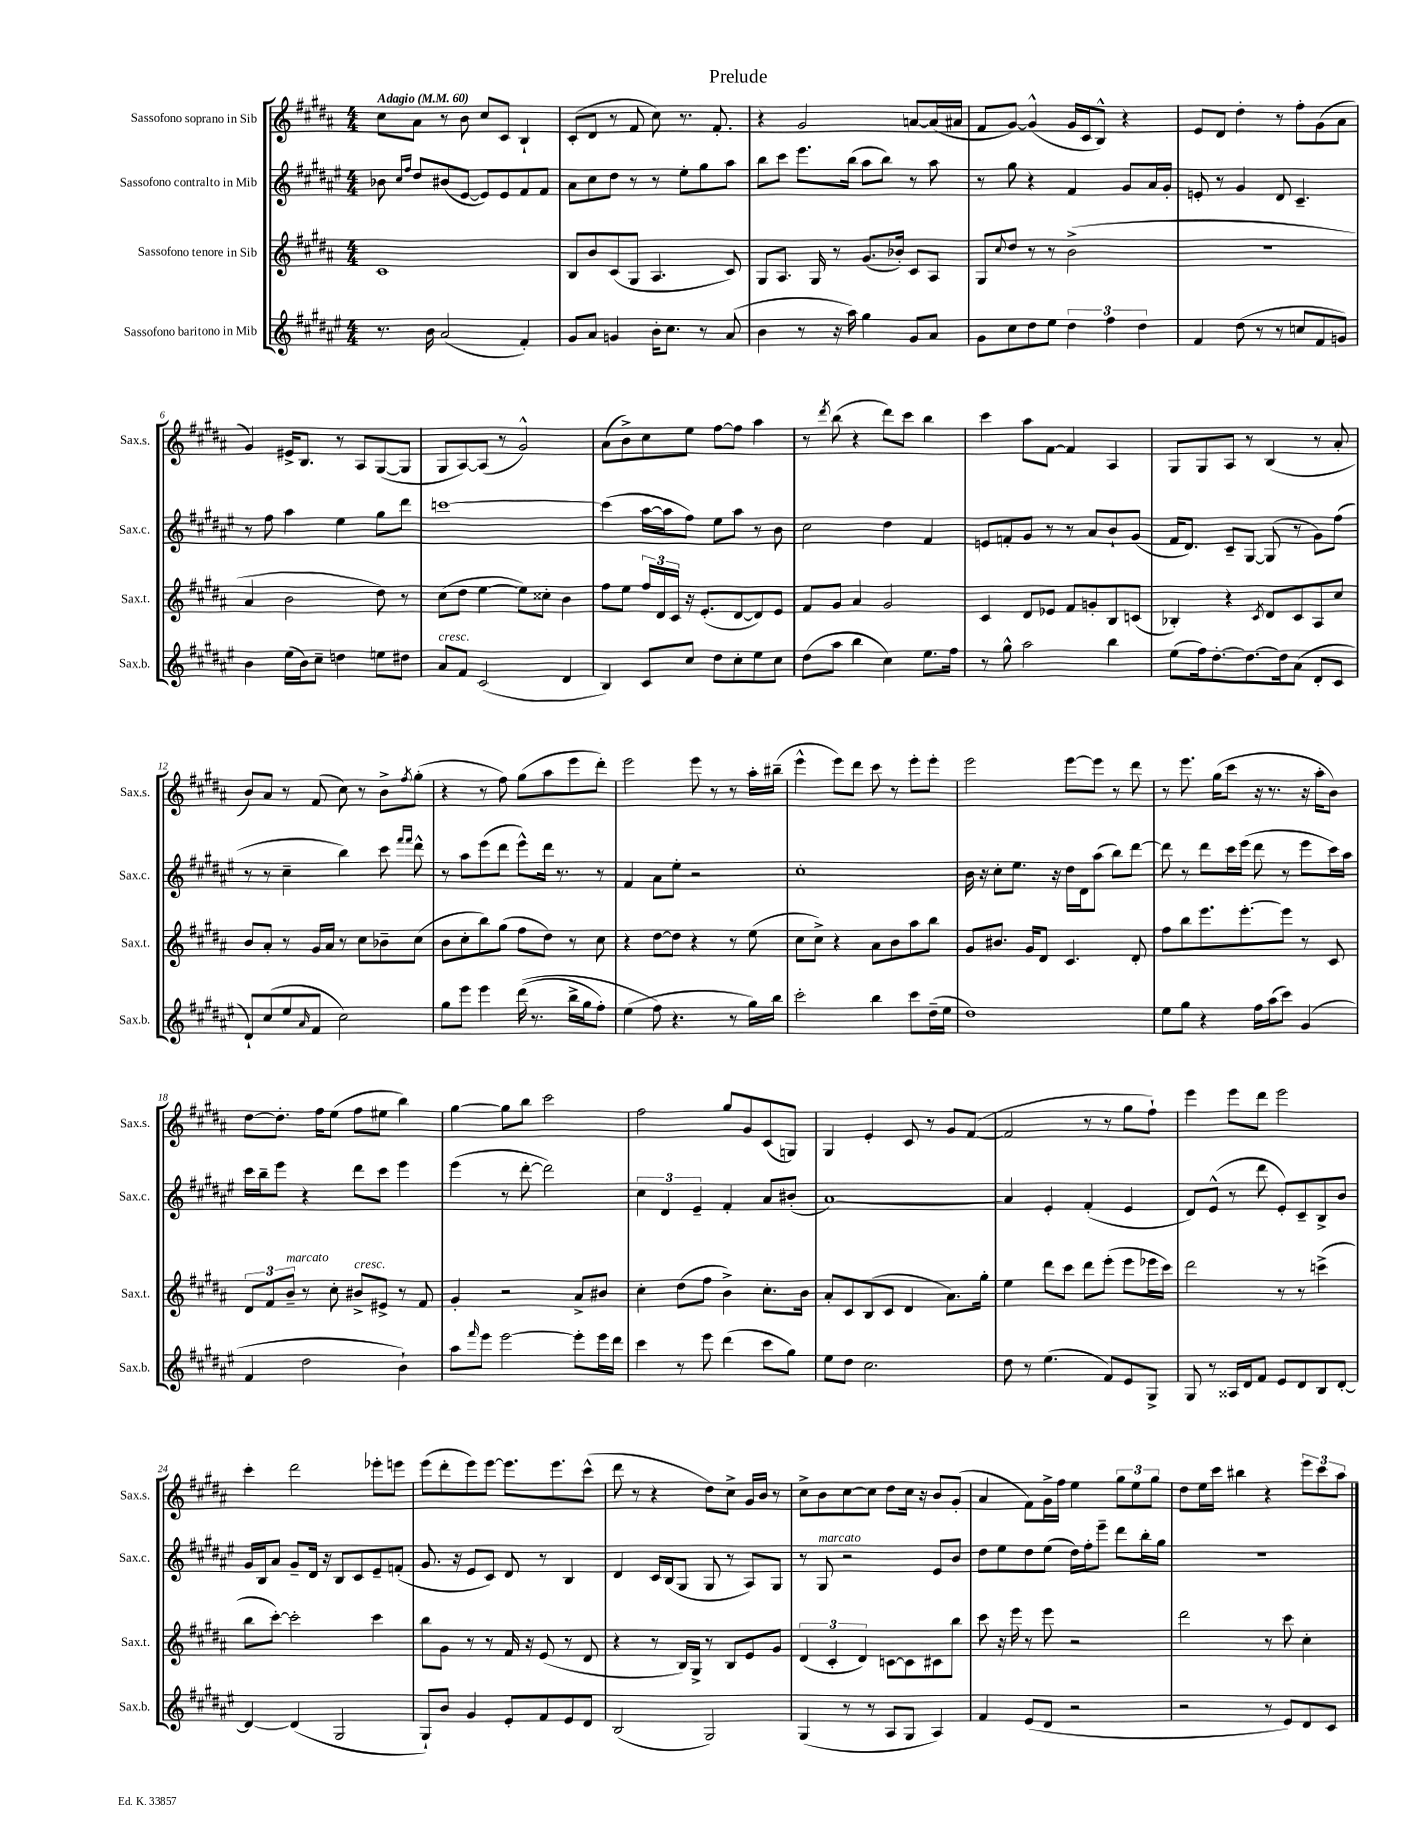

**kern	**kern	**kern	**kern
*staff4	*staff3	*staff2	*staff1
*clefG2	*clefG2	*clefG2	*clefG2
*k[f#c#g#d#a#e#]	*k[f#c#g#d#a#]	*k[f#c#g#d#a#e#]	*k[f#c#g#d#a#]
*M4/4	*M4/4	*M4/4	*M4/4
*MM60	*MM60	*MM60	*MM60
8.r	1c#	8b-\	8cc#\L
.	.	16qqcc#/LL	.
.	.	16qqff#/JJ	.
.	.	8dd#/L	8a#\J
16b\	.	.	.
(2a#/	.	(8b#/	8r
.	.	[8e#/J	8b\
.	.	8e#/]L)	8cc#/L
.	.	8e#/	8c#/J
4f#'/)	.	8f#/	4B`/
.	.	8f#/J	.
=	=	=	=
8g#/L	8B/L	8a#\L	(8c#'/L
8a#/J	8b/	8cc#\	8d#/J
4g/	(8c#/	8dd#\J	8r
.	8G#/J	8r	8f#/
16b'\LK	4.A#/	8r	8cc#\)
8.cc#\J	.	.	.
.	.	8ee#'\L	8.r
8r	.	8gg#\	.
.	.	.	8.f#'/
(8a#/	8c#/)	8aa#\J	.
=	=	=	=
4b\	8G#/L	8bb\L	4r
.	8.A#/J	8ccc#\J	.
8r	.	8.eee#\L	2g#/
.	16G#/	.	.
16r	8r	.	.
16aa#\)	.	(16bb\Jk	.
4gg#\	(8.g#/L	8aa#\L	.
.	.	8bb\J)	.
.	16b-'/Jk)	.	.
8g#/L	8c#/L	8r	[8a/L
8a#/J	8A#/J	8aa#\	(16a/]L
.	.	.	16a#/JJ
=	=	=	=
8g#\L	8G#/L	8r	8f#/L
.	8qqcc#/	.	.
8cc#\	8dd#/J	8gg#\	[8g#/J)
8dd#\	8r	4r	(4g#^^/]
8ee#\J	8r	.	.
6dd#\	(2b^\	4f#/	16g#/LL
.	.	.	16c#/J
.	.	.	8B^^/J)
6ff#\	.	.	.
.	.	8g#/L	4r
6dd#\	.	.	.
.	.	16a#/L	.
.	.	16g#'/JJ	.
=	=	=	=
4f#/	1r	8e'/	8e/L
.	.	8r	8d#/J
(8dd#\	.	4g#/	4dd#'\
8r	.	.	.
8r	.	8d#/	8r
8cc/L	.	4.c#~/	8ff#'\L
8f#/	.	.	(8g#\
8g/J)	.	.	8a#\J
=	=	=	=
4b\	4a#/	8r	4g#/)
.	.	8ff#\	.
(16ee#\LL	2b\	4aa#\	16e#^/LK
16b\J)	.	.	8.B/J
8cc#~\J	.	.	.
4dd\	.	4ee#\	8r
.	.	.	8A#/L
8ee\L	8dd#\)	8gg#\L	([8G#/
8dd#\J	8r	8ddd#\J	8G#/]J
=	=	=	=
8a#/L	(8cc#\L	[1ccc	8G#/L
8f#/J	8dd#\J	.	[8A#/)
(2c#/	[4ee\	.	(8A#/]J
.	.	.	8r
.	8ee\]L)	.	2g#^^/)
.	8cc##'\J	.	.
4d#/	4b\	.	.
=	=	=	=
4B/)	8ff#\L	(4ccc\]	(8a#\L
.	8ee\J	.	8b^\)
8c#/L	24ff#/LL	[16aa#\LL	8cc#\
.	24d#/	.	.
.	.	16aa#\]J	.
.	24c#/JJ	.	.
8cc#/J	16r	8ff#\J)	8ee\J
.	(8.e'/L	.	.
8dd#\L	.	8ee#\L	[8ff#\L
8cc#'\	[8d#/	8aa#\J	8ff#\]J
8ee#\	8d#/])	8r	4aa#\
8cc#\J	8e/J	8b\	.
=	=	=	=
(8dd#\L	8f#/L	2cc#\	8r
.	.	.	8qddd#/
8aa#\J	8g#/J	.	(8bb\
4bb\	4a#/	.	4r
4cc#\)	2g#/	4dd#\	8ddd#\L)
.	.	.	8ccc#\J
8.ee#\L	.	4f#/	4bb\
16ff#\Jk	.	.	.
=	=	=	=
8r	4c#/	8e/L	4ccc#\
8gg#^^\	.	8f'/	.
2aa#\	8d#/L	8g#/J	8aa#\L
.	8e-/J	8r	[8f#\J
.	8f#/L	8r	4f#/]
.	8g'/	8a#/L	.
4bb\	8B/	8b`/	4A#/
.	(8c/J	(8g#/J	.
=	=	=	=
(8ee#\L	4B-'/)	16f#/LK	8G#/L
.	.	8.d#/J)	.
16ff#\k)	.	.	8G#/
[8.dd#'\	.	.	.
.	4r	8c#~/L	8A#/J
8.dd#\_	.	[8G#/J	8r
.	8qc#/	.	.
.	8d#/L	(8G#/]	(4B/
16dd#\]k	.	.	.
(8a#\J	8c#/	8r	.
8d#'/L	8A#/	8g#\L)	8r
8c#/J	8cc#/J	(8ff#\J	8a#'/
=	=	=	=
8d#`/L)	8b/L	8r	8b/L)
(8cc#/	8a#'/J	8r	8a#/J
8ee#/	8r	4cc#~\	8r
16qqa#/	.	.	.
8f#/J	16g#/LL	.	(8f#/
.	16a#/JJ	.	.
2cc#\)	8r	4bb\)	8cc#\)
.	8cc#\L	.	8r
.	8b-~\	8ccc#\	8b^\L
.	.	16qqfff#/LL	.
.	.	16qqfff#/JJ	8qff#/
.	(8cc#\J	8ddd#^^\	(8gg#'\J
=	=	=	=
8gg#\L	8b\L	8r	4r
8eee#\J	8cc#'\	8aa#\L	.
4eee#\	8bb\)	(8eee#\	8r
.	(8gg#\J	8ddd#\J	8ff#\)
&((16ddd#\	8ff#\L	8eee#^^\L)	(8gg#\L
8.r	.	.	.
.	8dd#\J)	16ddd#\Jk	8aa#\
.	.	8.r	.
16bb^\LL	8r	.	8eee\
16gg#\J	.	.	.
8ff#'\J)	8cc#\	8r	8ddd#'\J)
=	=	=	=
(4ee#\	4r	4f#/	2eee\
8ff#\&)	[8dd#\L	8a#\L	.
4.r	8dd#\]J	8ee#'\J	.
.	4r	2r	8eee\
.	.	.	8r
8r	8r	.	8r
16gg#\LL)	(8ee\	.	16aa#'\LL
16bb\JJ	.	.	(16bb#~\JJ
=	=	=	=
2ccc#'\	8cc#\L	1cc#'	4eee^^\
.	8cc#^\J)	.	.
.	4r	.	8eee\L)
.	.	.	8ddd#\J
4bb\	8a#\L	.	8ccc#\
.	8b\	.	8r
8ccc#\L	8aa#\	.	8eee'\L
(16dd#~\L	8bb\J	.	8eee'\J
16ee#\JJ	.	.	.
=	=	=	=
1dd#)	8g#/L	16b\	2eee\
.	.	16r	.
.	8.b#/J	8cc#'\L	.
.	.	8.ee#\J	.
.	16g#/LK	.	.
.	8d#/J	.	.
.	.	16r	.
.	4.c#/	16dd#\LL	[8eee\L
.	.	16d#\J	.
.	.	(8aa#\J	8eee\]J
.	.	8bb\L)	8r
.	8d#'/	[8ddd#\J	8ddd#\
=	=	=	=
8ee#\L	8ff#\L	8ddd#\]	8r
8gg#\J	8bb\	8r	8.eee\
4r	8.eee\	8ddd#\L	.
.	.	.	(16gg#\LK
.	.	16ccc#\L	8ccc#\J
.	[8.eee'\	(16eee#\JJ	.
16ff#\LL	.	8ddd#\	16r
(16aa#\J	.	.	8.r
8ccc#\J)	8eee\]J	8r	.
(4g#/	8r	8eee#\L	16r
.	.	.	16aa#'\LK
.	8c#/	16ccc#\L)	8b\J)
.	.	16aa#\JJ	.
=	=	=	=
4f#/	12d#/L	16ccc#\LL	[8dd#\L
.	.	16bb~\J	.
.	12f#/	.	.
.	.	8eee#\J	8.dd#'\]J
.	12b~/J	.	.
2dd#\	8r	4r	.
.	.	.	16ff#\LK
.	8cc#'\	.	(8ee\J
.	8b#^/L	8ddd#\L	8ff#\L
.	8e#^/J	8ccc#\J	8ee#\J
4b`\)	8r	4eee#\	4bb\)
.	8f#/	.	.
=	=	=	=
8aa#\L	4g#'/	(4eee#\	[4gg#\
16qqfff#/	.	.	.
8eee#\J	.	.	.
[2eee#\	2r	8r	8gg#\]L
.	.	[8ddd#'\	8bb\J
.	.	2ddd#\])	2ccc#\
8eee#'\]L	8a#^/L	.	.
16eee#\L	8b#/J	.	.
16ddd#\JJ	.	.	.
=	=	=	=
4ccc#\	4cc#'\	6cc#\	2ff#\
.	.	6d#/	.
8r	(8dd#\L	.	.
.	.	6e#~/	.
8eee#\	8ff#\J	.	.
(4ddd#\	4b^\)	4f#'/	8gg#/L
.	.	.	8g#/
8ccc#\L	8.cc#'\L	8a#/L	(8c#/
8gg#\J)	.	(8b#'/J	8G/J)
.	16b\Jk	.	.
=	=	=	=
8ee#\L	8a#'/L	[1a#)	4G#/
8dd#\J	8c#/	.	.
2.cc#\	(8B/	.	4e'/
.	8c#/J	.	.
.	4d#/	.	8c#/
.	.	.	8r
.	8.a#\L)	.	8g#/L
.	.	.	([8f#/J
.	16gg#'\Jk	.	.
=	=	=	=
8dd#\	4ee\	4a#/]	2f#/]
8r	.	.	.
(4.ee#\	8ddd#\L	4e#'/	.
.	8ccc#\J	.	.
.	8ddd#\L	(4f#'/	8r
8f#/L)	(8eee'\J	.	8r
8e#/	8eee\L	4e#/	8gg#\L
8G#^/J	16eee-\L	.	8ff#`\J)
.	16ccc#\JJ)	.	.
=	=	=	=
8G#/	2ddd#\	8d#/L)	4eee\
8r	.	(8e#^^/J	.
16A##/LL	.	8r	8eee\L
16d#/J	.	.	.
8f#/J	.	8ddd#\	8ddd#\J
8e#/L	8r	8e#'/L)	2eee\
8d#/	8r	8c#~/	.
8B/	(4ccc^\	8B^/	.
[8d#'/J	.	8b/J	.
=	=	=	=
4d#/_	8bb\L	16g#/LL	4ccc#'\
.	.	16B/J	.
.	[8ccc#'\J)	8a#/J	.
(4d#/]	2ccc#'\]	8g#~/L	2ddd#\
.	.	16d#/Jk	.
.	.	16r	.
2G#/	.	8B/L	.
.	.	8c#/	.
.	4ccc#\	8e#~/	8eee-'\L
.	.	(8f'/J	8eee\J
=	=	=	=
8G#`/L)	8bb\L	8.g#/	(8eee\L
8b/J	8g#\J	.	8ddd#'\
.	.	16r	.
4g#/	8r	8e#/L	8eee\)
.	8r	8c#/J)	[8eee\J
8e#'/L	16f#/	8d#/	8.eee\]L
.	16r	.	.
8f#/	(8e/	8r	.
.	.	.	8.eee\
8e#/	8r	4B/	.
8d#/J	8d#/	.	(8ccc#^^\J
=	=	=	=
(2B/	4r	4d#/	8ddd#\
.	.	.	8r
.	8r	16c#/LL	4r
.	.	(16B/J	.
.	16B/LL)	8G#/J	.
.	16G#^/JJ	.	.
2G#/)	8r	8G#/	8dd#\L)
.	8B/L	8r	8cc#^\J
.	8e/	8A#/L)	16g#/LL
.	.	.	16b/JJ
.	8g#/J	8G#/J	8r
=	=	=	=
(4G#/	(6d#/	8r	8cc#^\L
.	.	8G#/	8b\
.	6c#'/	.	.
8r	.	2r	[8cc#\
.	6d#/)	.	.
8r	.	.	8cc#\]J
8A#/L	[8c\L	.	8dd#\L
8G#/J	8c\]	.	16cc#\Jk
.	.	.	16r
4A#/)	8c#\	8e#/L	8b/L
.	8bb\J	8b/J	(8g#'/J
=	=	=	=
4f#/	8ccc#\	8dd#\L	4a#/
.	16r	8ee#\	.
.	16eee\	.	.
(8e#/L	8r	8dd#\	8f#\L)
8d#/J	8eee\	(8ee#\J	16g#^\L
.	.	.	16ff#\JJ
2r	2r	16dd#\LL)	4ee\
.	.	16ff#'\J	.
.	.	8eee#~\J	.
.	.	8ddd#\L	12gg#\L
.	.	.	12ee\
.	.	16bb'\L	.
.	.	.	12gg#\J
.	.	16gg#\JJ	.
=	=	=	=
2r	2ddd#\	1r	8dd#\L
.	.	.	16ee\L
.	.	.	16ccc#\JJ
.	.	.	4bb#\
8r	8r	.	4r
8e#/L)	8ccc#\	.	.
8d#/	4cc#'\	.	12eee\L
.	.	.	12ccc#\
8c#/J	.	.	.
.	.	.	12aa#\J
==	==	==	==
*-	*-	*-	*-
